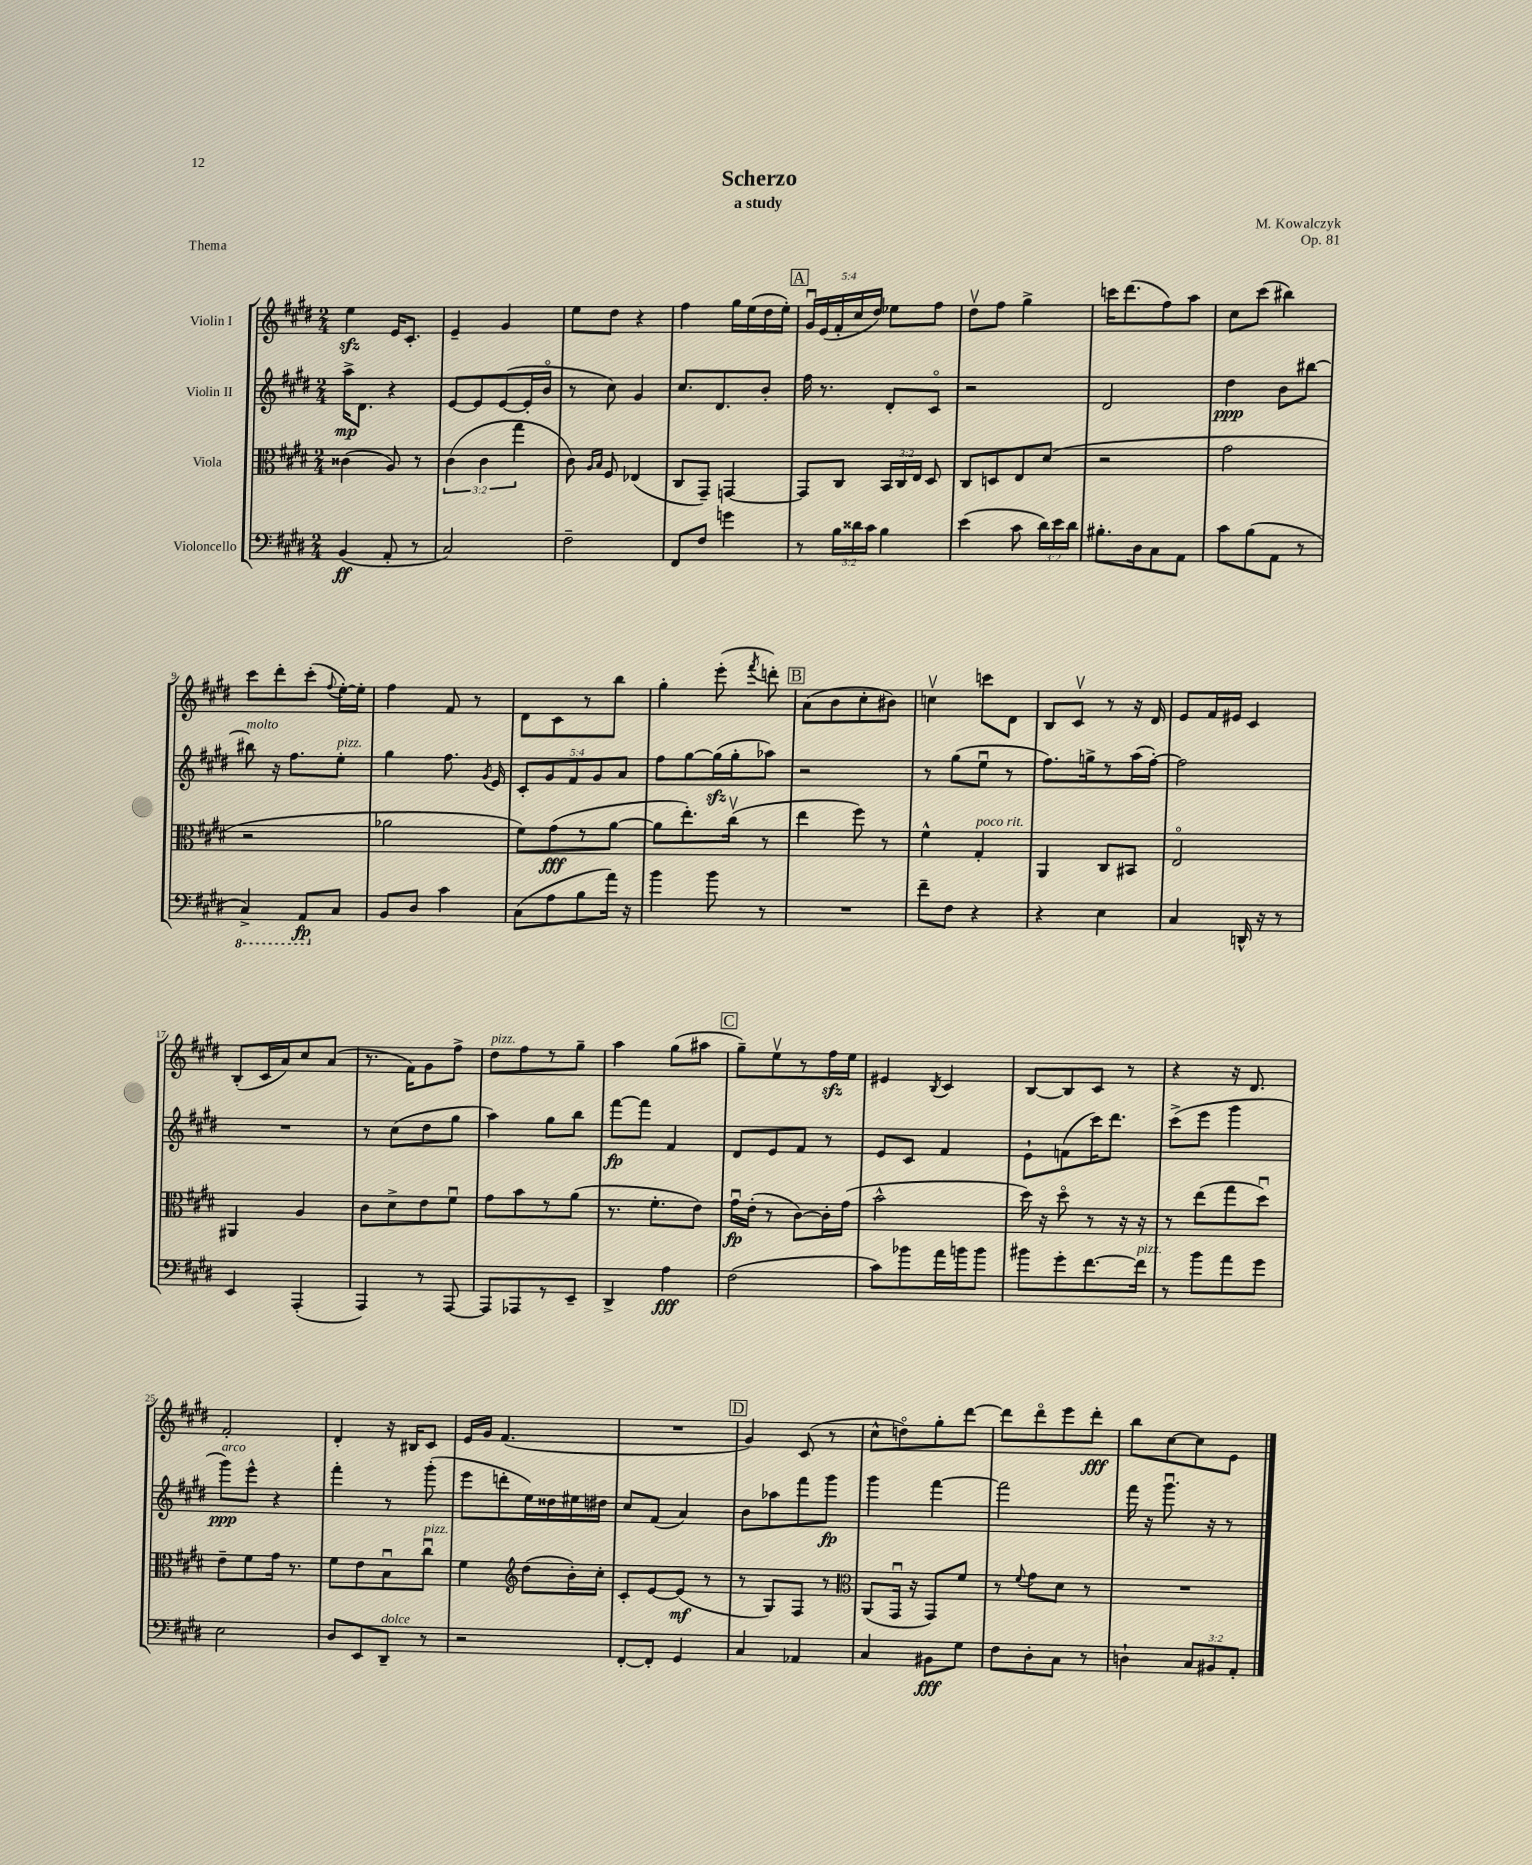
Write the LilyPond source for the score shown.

\header { title = "Scherzo" composer = "M. Kowalczyk" subtitle = "a study" opus = "Op. 81" piece = "Thema" }
<<
\new StaffGroup <<
\new Staff = "s0" \with { instrumentName = "Violin I" } {
    \clef treble \key e \major \numericTimeSignature \time 2/4 \override Staff.TupletNumber.text = #tuplet-number::calc-fraction-text
    \autoBeamOff e''4\sfz e'16[ cis'8.]-. |
    e'4-- gis'4 |
    e''8[ dis''8] r4 |
    fis''4 gis''16[ e''16( dis''16 e''16]-.) |
    \mark \markup { \box "A" } \tuplet 5/4 { gis'16[\downbow e'16( fis'16-. cis''16 dis''16]) } ees''8[ fis''8] |
    dis''8[\upbow fis''8] gis''4-> |
    c'''16[ dis'''8.( fis''8) a''8] |
    cis''8[ cis'''8]( bis''4) |
    cis'''8[ dis'''8-. cis'''8]-.( \appoggiatura { fis''8 } e''16[~-.) e''16]-. |
    fis''4 fis'8 r8 |
    dis'8[ cis'8 r8 b''8] |
    gis''4-. e'''8-.( \acciaccatura { fis'''8 } d'''8-.) |
    \mark \markup { \box "B" } a'8[( b'8 cis''8-. bis'8]) |
    c''4\upbow c'''8[ dis'8] |
    b8[ cis'8]\upbow r8 r16 dis'16 |
    e'8[ fis'16 eis'16] cis'4 |
    b8[-.( cis'16 a'16) cis''8 a'8]( |
    r8. fis'16[) gis'8 fis''8]-> |
    dis''8[^\markup { \italic "pizz." } fis''8 r8 gis''8]-- |
    a''4 gis''8[( ais''8] |
    \mark \markup { \box "C" } gis''8[--) e''8\upbow r8 fis''16\sfz e''16] |
    eis'4 \acciaccatura { b8 } cis'4 |
    b8[~ b8 cis'8] r8 |
    r4 r16 dis'8. |
    fis'2-. |
    dis'4-. r16 bis16[ cis'8] |
    e'16[ gis'16] fis'4.( |
    R2 |
    \mark \markup { \box "D" } gis'4) cis'8( r8 |
    cis''8[-^ d''8\flageolet) gis''8-. dis'''8]~ |
    dis'''8[ dis'''8\flageolet e'''8 dis'''8]-.\fff |
    b''8[ cis''8~ cis''8 e'8] \bar "|." |
}
\new Staff = "s1" \with { instrumentName = "Violin II" } {
    \clef treble \key e \major \numericTimeSignature \time 2/4 \override Staff.TupletNumber.text = #tuplet-number::calc-fraction-text
    \autoBeamOff a''16[->\mp dis'8.] r4 |
    e'8[~ e'8 e'8~( e'16-. b'16]\flageolet |
    r8 cis''8) gis'4 |
    cis''8.[ dis'8. b'8]-. |
    \mark \markup { \box "A" } fis''16 r8. dis'8[-. cis'8]\flageolet |
    r2 |
    dis'2 |
    dis''4\ppp b'8[ bis''8]~ |
    bis''8^\markup { \italic "molto" } r16 fis''8.[ e''8]-.^\markup { \italic "pizz." } |
    gis''4 fis''8. \acciaccatura { gis'8 } e'16 |
    \tuplet 5/4 { cis'8[-. gis'8 fis'8 gis'8 a'8] } |
    fis''8[ gis''8~ gis''16\sfz( gis''16-. aes''8]) |
    \mark \markup { \box "B" } r2 |
    r8 gis''8[( e''8]\downbow r8 |
    fis''8.[) g''16-> r8 a''16( fis''16]~-.) |
    fis''2 |
    R2 |
    r8 cis''8[( dis''8 gis''8] |
    a''4) gis''8[ b''8] |
    fis'''8[~\fp fis'''8] fis'4 |
    \mark \markup { \box "C" } dis'8[ e'8 fis'8] r8 |
    e'8[ cis'8] fis'4 |
    e'8[-! f'8( cis'''16) dis'''8.] |
    cis'''8[->( e'''8] gis'''4 |
    gis'''8[\ppp^\markup { \italic "arco" }) e'''8]-^ r4 |
    fis'''4-. r8 gis'''8-.( |
    e'''8[ d'''8-. e''16) disis''16 eis''16 dis''16] |
    cis''8[ fis'8]( a'4) |
    \mark \markup { \box "D" } b'8[ aes''8 fis'''8 gis'''8]\fp |
    gis'''4 fis'''4~ |
    fis'''2 |
    fis'''16 r16 gis'''8.\downbow r16 r8 \bar "|." |
}
\new Staff = "s2" \with { instrumentName = "Viola" } {
    \clef alto \key e \major \numericTimeSignature \time 2/4 \override Staff.TupletNumber.text = #tuplet-number::calc-fraction-text
    \autoBeamOff cisis'4( a8) r8 |
    \tuplet 3/2 { cis'4( cis'4 gis''4 } |
    cis'8) \grace { a16[ b16] } fis8 ees4( |
    cis8[ gis,8]--) g,4~ |
    \mark \markup { \box "A" } g,8[ cis8] \tuplet 3/2 { b,16[ cis16 e16] } dis8 |
    cis8[ d8 e8 dis'8]( |
    r2 |
    gis'2 |
    r2 |
    aes'2 |
    fis'8[) gis'8\fff( r8 a'8]~ |
    a'8[ e''8.-.) cis''16]\upbow( r8 |
    \mark \markup { \box "B" } e''4 fis''8) r8 |
    fis'4-^ gis4-.^\markup { \italic "poco rit." } |
    a,4 cis8[ bis,8] |
    e2\flageolet |
    ais,4 a4 |
    cis'8[ dis'8-> e'8 fis'8]\downbow |
    gis'8[ b'8 r8 a'8]( |
    r8. fis'8.[-. e'8]) |
    \mark \markup { \box "C" } gis'16[\downbow\fp e'16]-.( r8 cis'8[~) cis'16-. gis'16]( |
    b'2-^ |
    dis''16) r16 dis''8\flageolet r8 r16 r16 |
    r8 e''8[( gis''8 dis''8]\downbow) |
    e'8[-- fis'8 gis'16] r8. |
    fis'8[ e'8 b8\downbow cis''8]\downbow^\markup { \italic "pizz." } |
    fis'4 \clef treble dis''8[( b'16-.) cis''16]-. |
    cis'8[-. e'8~ e'8]\mf( r8 |
    \mark \markup { \box "D" } r8 gis8[) fis8] r8 |
    \clef alto a,8[( gis,16]\downbow r16 gis,8[) fis'8] |
    r8 \appoggiatura { fis'8 } gis'8[ dis'8] r8 |
    R2 \bar "|." |
}
\new Staff = "s3" \with { instrumentName = "Violoncello" } {
    \clef bass \key e \major \numericTimeSignature \time 2/4 \override Staff.TupletNumber.text = #tuplet-number::calc-fraction-text
    \autoBeamOff b,4\ff( a,8-. r8 |
    cis2) |
    fis2-- |
    fis,8[ fis8] g'4 |
    \mark \markup { \box "A" } r8 \tuplet 3/2 { b16[ disis'16 cis'16] } b4 |
    e'4( cis'8 \tuplet 3/2 { dis'16[) e'16 dis'16] } |
    bis8.[-. dis16 cis8 a,8] |
    cis'8[ b8( a,8] r8 |
    \ottava #-1 cis,4->) a,,8[\fp \ottava #0 cis8] |
    b,8[ dis8] cis'4 |
    cis8[( a8 b8 a'16]) r16 |
    b'4 b'8 r8 |
    \mark \markup { \box "B" } R2 |
    fis'8[-- fis8] r4 |
    r4 e4 |
    cis4 d,16-^ r16 r8 |
    e,4 a,,4-.( |
    a,,4) r8 a,,8~ |
    a,,8[ aes,,8 r8 e,8]-- |
    dis,4-> a4\fff |
    \mark \markup { \box "C" } fis2( |
    cis'8[) bes'8 a'16 b'16 b'8] |
    bis'8[ gis'8-. fis'8.~ fis'16]^\markup { \italic "pizz." } |
    r8 b'8[ a'8 gis'8] |
    e2 |
    dis8[ e,8 dis,8]--^\markup { \italic "dolce" } r8 |
    r2 |
    fis,8[~-. fis,8]-. gis,4 |
    \mark \markup { \box "D" } cis4 aes,4 |
    cis4 bis,8[\fff gis8] |
    fis8[ dis8-. cis8] r8 |
    d4-! \tuplet 3/2 { cis8[ bis,8 a,8]-. } \bar "|." |
}
>>
>>
